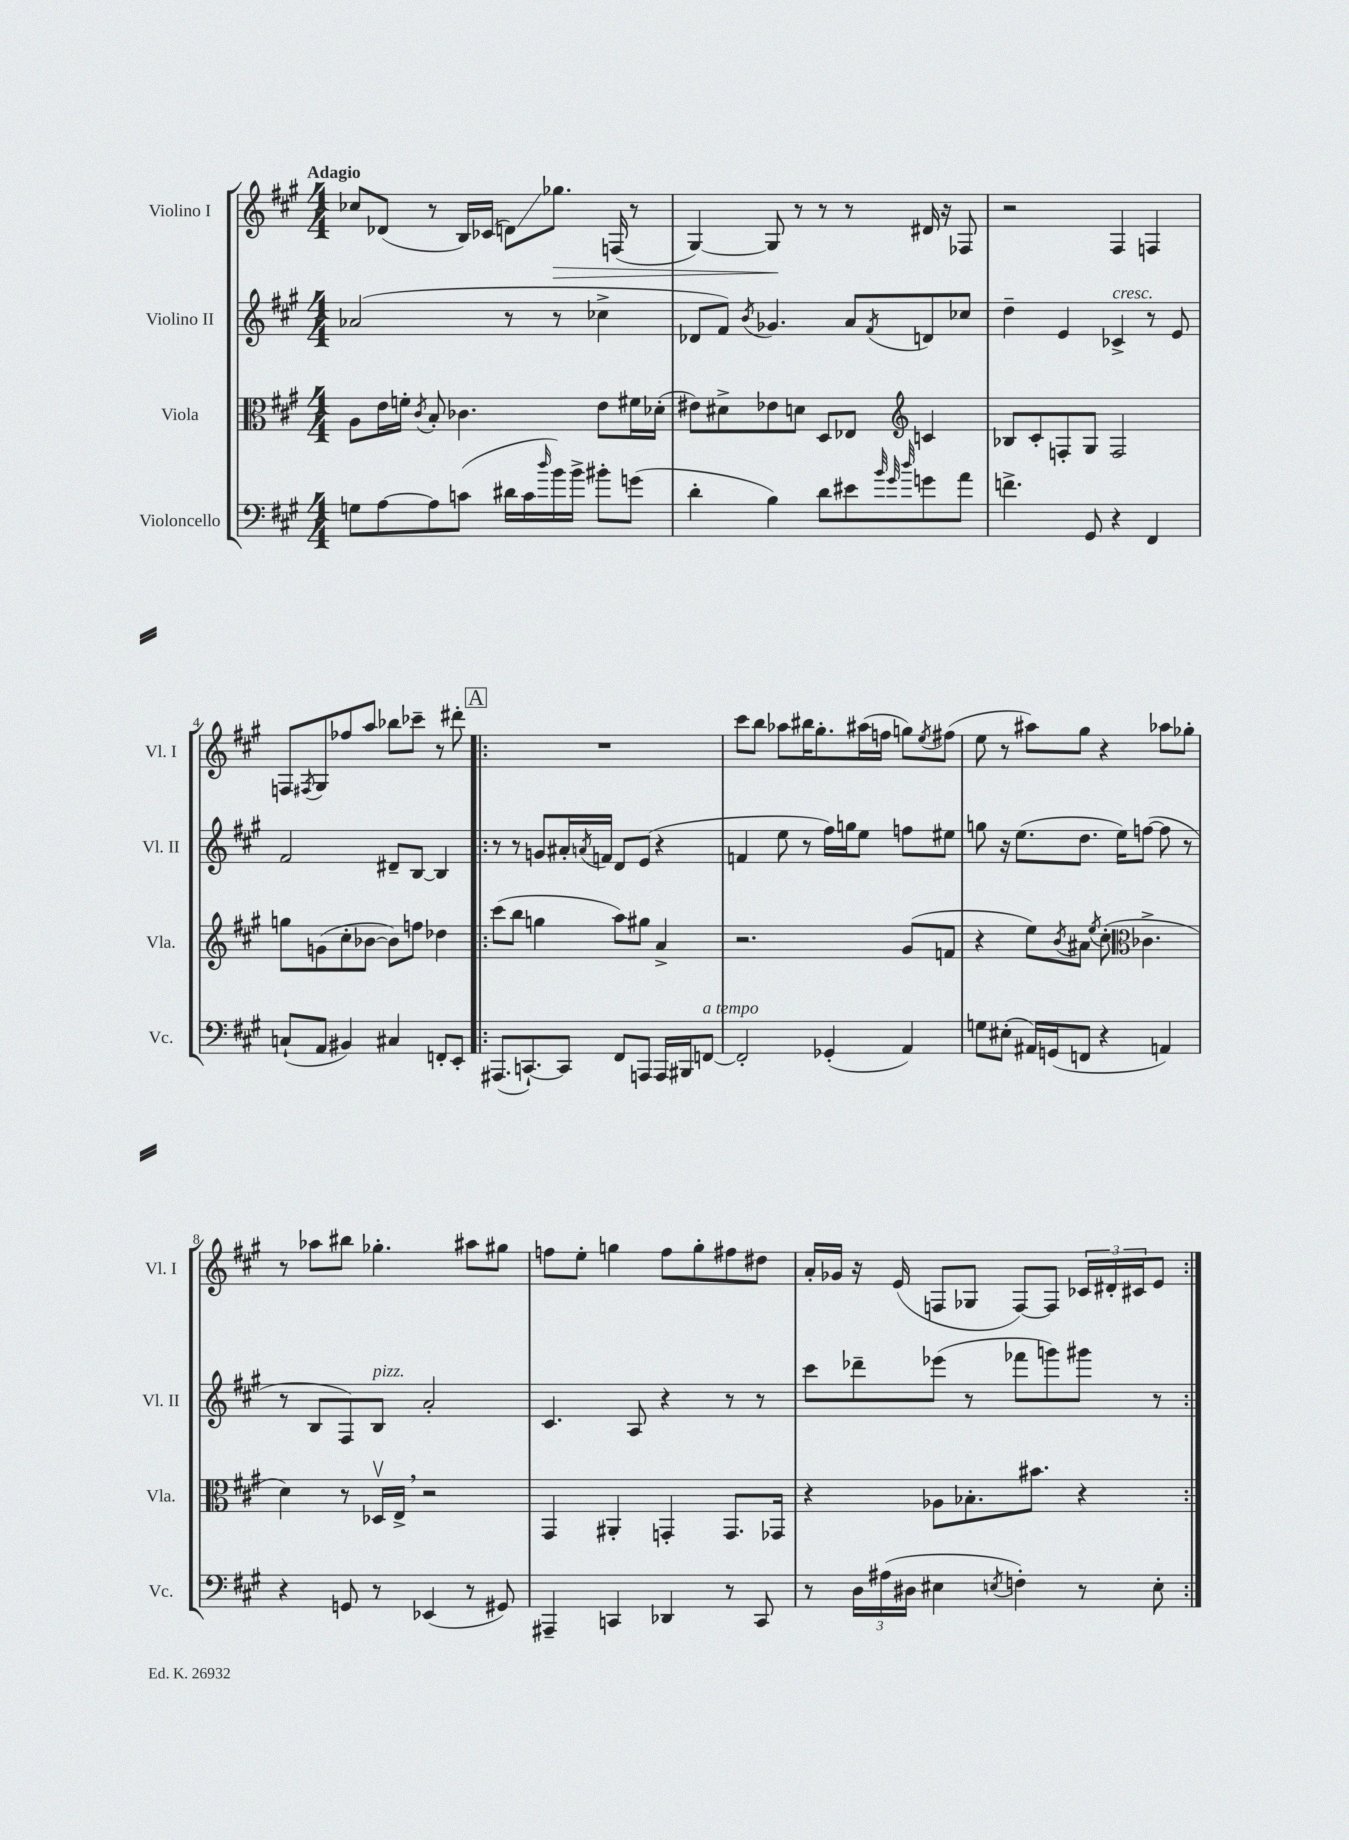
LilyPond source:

<<
\new StaffGroup <<
\new Staff = "s0" \with { instrumentName = "Violino I" shortInstrumentName = "Vl. I" } {
    \clef treble \key a \major \numericTimeSignature \time 4/4 \tempo "Adagio"
    ces''8 des'8( r8 b16) ces'16( d'8\glissando) ges''8.\> f16( r8 |
    gis4~) gis8\! r8 r8 r8 dis'16 r16 fes8 |
    r2 fis4 f4 |
    f8 \acciaccatura { fis8 } gis8 fes''8 a''8 bes''8 ces'''8-- r8 dis'''8-. |
    \repeat volta 2 { \mark \markup { \box "A" } R1 |
    cis'''8 b''8 aes''8 bis''16 gis''8.-. ais''16( f''16 g''8) \acciaccatura { e''8 } fis''8( |
    e''8 r8 ais''8) gis''8 r4 aes''8 ges''8-. |
    r8 aes''8 bis''8 ges''4.-. ais''8 gis''8 |
    f''8 e''8-. g''4 f''8 g''8-. fis''8 dis''8 |
    a'16-. ges'16 r16 e'16( f8 ges8 f8~) f8 \tuplet 3/2 { ces'16 dis'16-. cis'16 } e'8 | }
}
\new Staff = "s1" \with { instrumentName = "Violino II" shortInstrumentName = "Vl. II" } {
    \clef treble \key a \major \numericTimeSignature \time 4/4
    aes'2( r8 r8 ces''4-> |
    des'8 fis'8) \acciaccatura { b'8 } ges'4. a'8 \acciaccatura { fis'8 } d'8 ces''8 |
    d''4-- e'4 ces'4->^\markup { \italic "cresc." } r8 e'8 |
    fis'2 dis'8-- b8~ b4 |
    \repeat volta 2 { \mark \markup { \box "A" } r8 r8 g'8 ais'16-. \acciaccatura { a'8 } f'16 d'8 e'8( r4 |
    f'4 e''8 r8 fis''16) g''16 e''8 f''8 eis''8 |
    g''8 r16 e''8.( d''8. e''16) f''8~( f''8 r8 |
    r8 b8 fis8) b8^\markup { \italic "pizz." } a'2-. |
    cis'4. a8 r4 r8 r8 |
    cis'''8 des'''8-- ees'''8( r8 fes'''8 g'''8) gis'''8 r8 | }
}
\new Staff = "s2" \with { instrumentName = "Viola" shortInstrumentName = "Vla." } {
    \clef alto \key a \major \numericTimeSignature \time 4/4
    a8 e'16 f'16-. \acciaccatura { cis'8 } b8-. ces'4. e'8 fis'16 des'16-.( |
    eis'8) dis'8-> ees'8 d'8 d8 ees8 \clef treble c'4 |
    bes8 cis'8-. f8-. gis8 f2 |
    g''8 g'8( cis''8-. bes'8~ bes'8) f''8 des''4 |
    \repeat volta 2 { \mark \markup { \box "A" } cis'''8( b''8 g''4 a''8) gis''8 a'4-> |
    r2. gis'8( f'8 |
    r4 e''8) \acciaccatura { b'8 } ais'8 \acciaccatura { e''8 } cis''8-.( \clef alto ces'4.-> |
    d'4) r8 des16\upbow e16-> \breathe r2 |
    gis,4 ais,4-. g,4-. g,8. ges,16 |
    r4 aes8 bes8.-. bis'8. r4 | }
}
\new Staff = "s3" \with { instrumentName = "Violoncello" shortInstrumentName = "Vc." } {
    \clef bass \key a \major \numericTimeSignature \time 4/4
    g8 a8~ a8 c'8( dis'16 c'16 \grace { d''16 } b'16) b'16-> bis'8-. g'8( |
    d'4-. b4) d'8 eis'8 \grace { b'32 gis'32 d''32 } g'8 a'8 |
    f'4.-> gis,8 r4 fis,4 |
    c8-!( a,8 bis,4) cis4 f,8-. e,8-. |
    \repeat volta 2 { \mark \markup { \box "A" } ais,,8.( c,8.~-!) c,8 fis,8 a,,8 a,,16 bis,,16 f,8~^\markup { \italic "a tempo" } |
    f,2-. ges,4-.( a,4) |
    g8 eis8-.( ais,16) g,16( f,8 r4 a,4) |
    r4 g,8 r8 ees,4( r8 gis,8) |
    ais,,4-- c,4 des,4 r8 c,8 |
    r8 \tuplet 3/2 { d16 ais16( dis16 } eis4 \acciaccatura { e8 } f4-.) r8 e8-. | }
}
>>
>>
